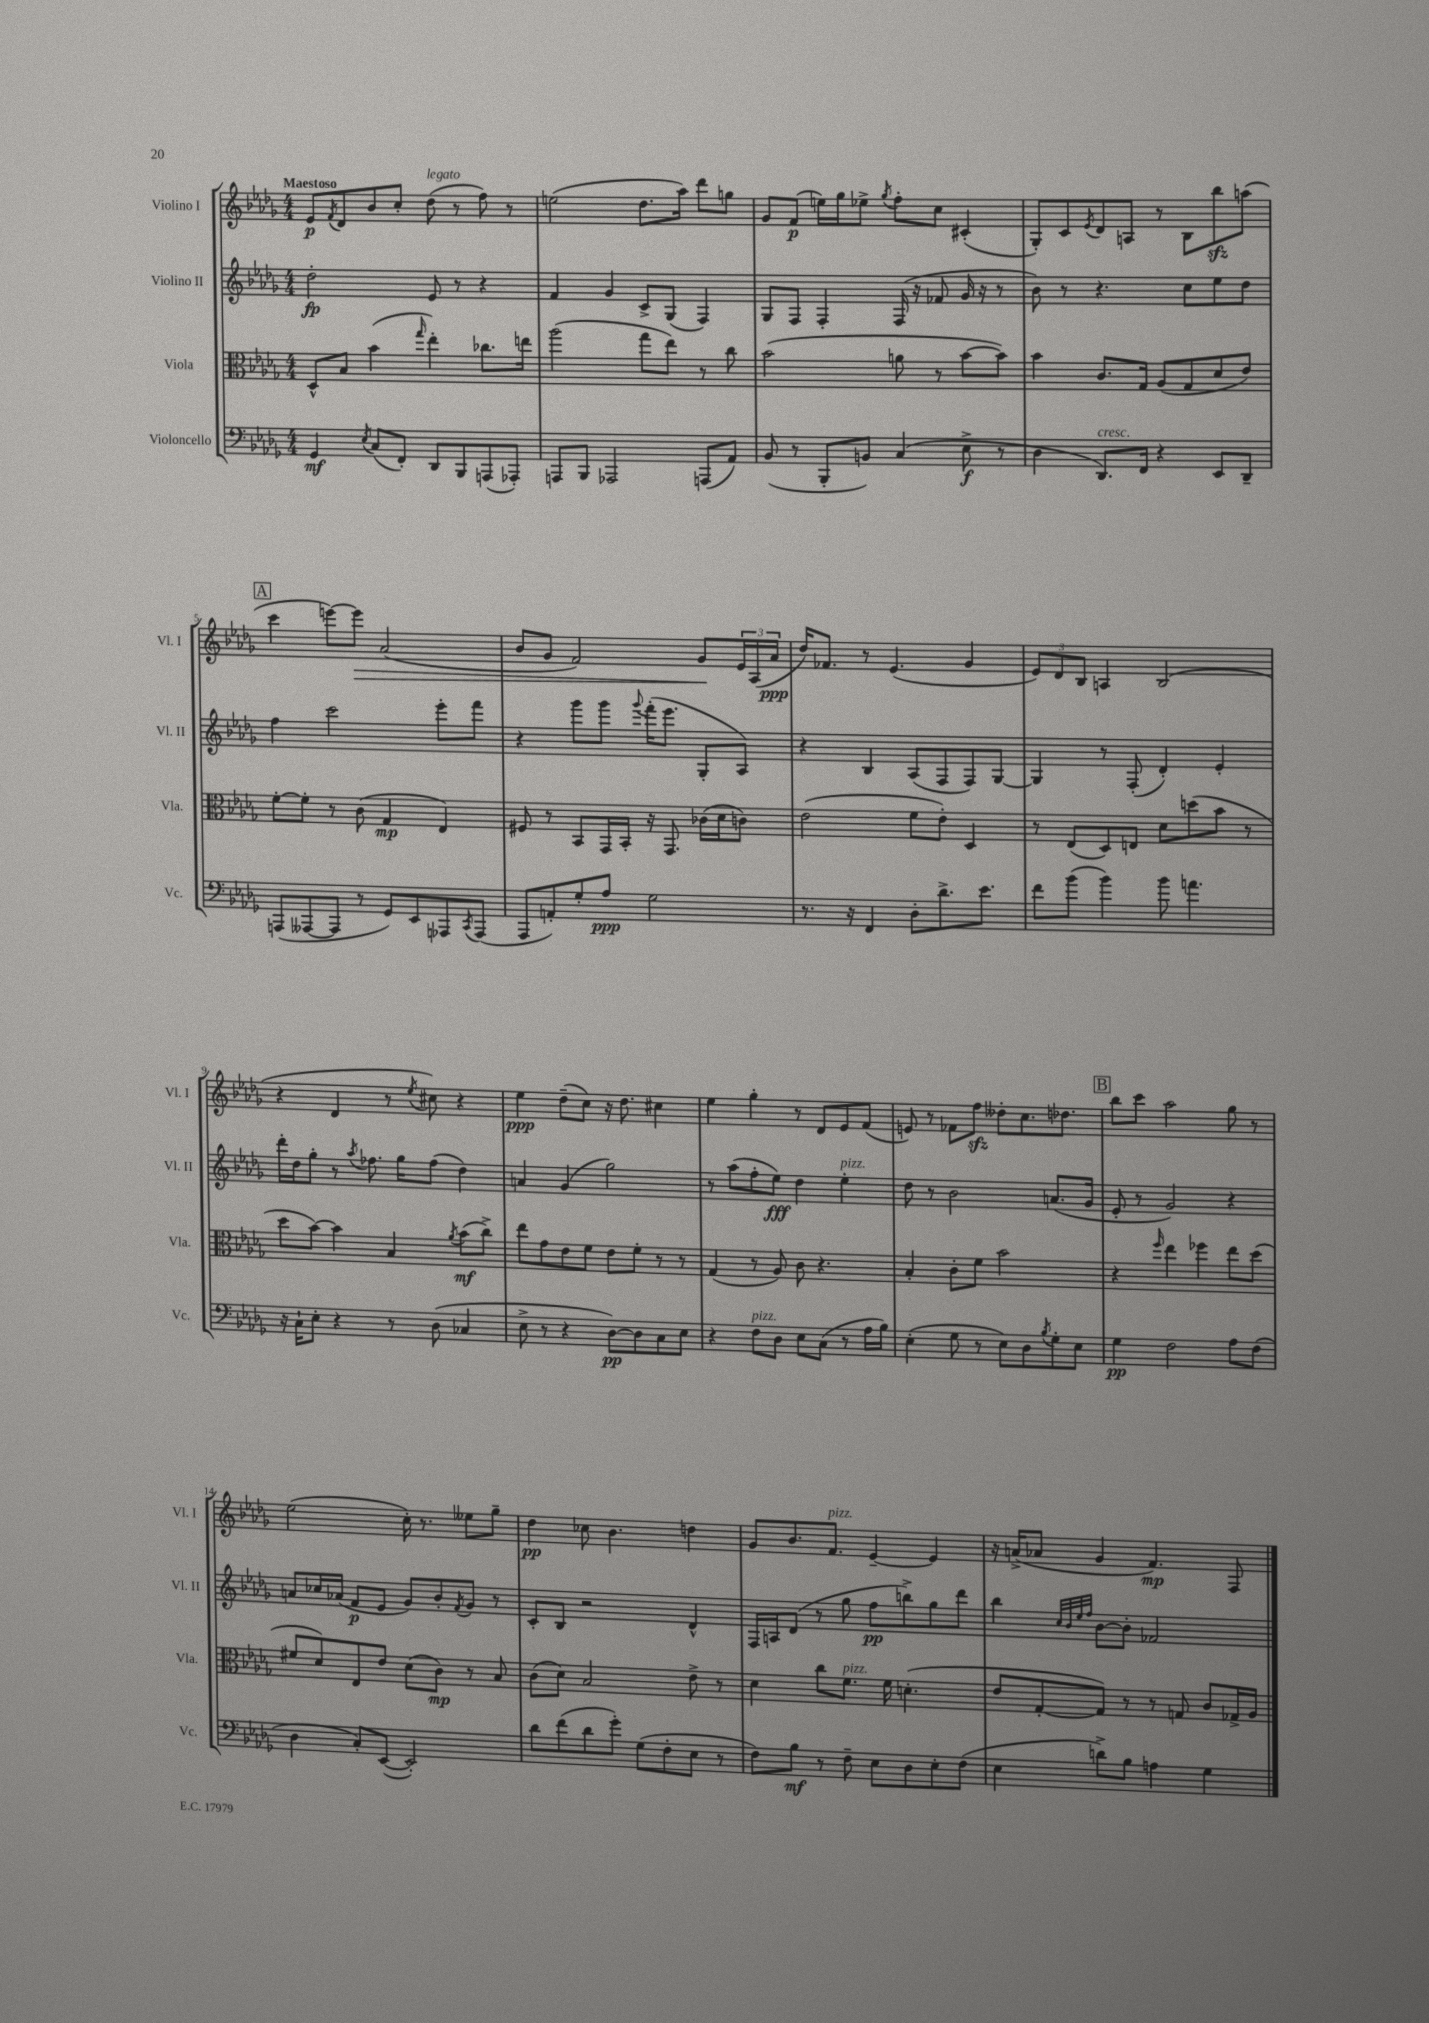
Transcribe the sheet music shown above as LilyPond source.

<<
\new StaffGroup <<
\new Staff = "s0" \with { instrumentName = "Violino I" shortInstrumentName = "Vl. I" } {
    \clef treble \key des \major \numericTimeSignature \time 4/4 \tempo "Maestoso"
    ees'8\p \acciaccatura { f'8 } des'8 bes'8 c''8-. des''8^\markup { \italic "legato" }( r8 f''8) r8 |
    e''2( des''8. aes''16) des'''8 g''8 |
    ges'8 f'8\p( e''16) ges''16 ees''8-> \acciaccatura { ges''8 } f''8-. c''8 cis'4-.( |
    ges8-.) c'8 \acciaccatura { ees'8 } des'8 a8 r8 bes8 bes''8\sfz a''8( |
    \mark \markup { \box "A" } c'''4 e'''8~) e'''8\> aes'2( |
    bes'8 ges'8 f'2) ges'8\! \tuplet 3/2 { ees'16 aes16( aes'16\ppp } |
    des''16) fes'8. r8 ees'4.( ges'4 |
    \tuplet 3/2 { ees'8) des'8 bes8 } a4 bes2( |
    r4 des'4 r8 \acciaccatura { ees''8 } cis''8) r4 |
    ees''4\ppp des''8--( c''8) r16 des''8. cis''4 |
    ees''4 ges''4-. r8 des'8 ees'8 f'8( |
    e'8) r8 fes'8 f''8\sfz deses''8-. c''8. des''8. |
    \mark \markup { \box "B" } bes''8 c'''8 aes''2 ges''8 r8 |
    ees''2( c''16-.) r8. eeses''8 ges''8-- |
    des''4\pp ces''8 bes'4. d''4 |
    ges'8 bes'8. f'8.^\markup { \italic "pizz." } ees'4~-- ees'4 |
    r16 a'16->( aes'8 ges'4 f'4.\mp) f8 \bar "|." |
}
\new Staff = "s1" \with { instrumentName = "Violino II" shortInstrumentName = "Vl. II" } {
    \clef treble \key des \major \numericTimeSignature \time 4/4
    des''2-.\fp ees'8 r8 r4 |
    f'4 ges'4 c'8-> ges8( f4) |
    ges8 f8 f4-. f16( r16 fes'8 ges'16 r16 r8 |
    bes'8) r8 r4. c''8 ees''8 des''8 |
    \mark \markup { \box "A" } f''4 c'''2 ees'''8-. f'''8 |
    r4 ges'''8 ges'''8 \appoggiatura { ges'''8 } f'''16-.( ees'''8. ges8-. aes8) |
    r4 bes4 aes8( f8 f8) ges8~ |
    ges4 r8 f8-.( des'4-.) ees'4-. |
    des'''16-. des''16 ges''8-. r8 \acciaccatura { aes''8 } fes''8. ges''16 fes''8( des''4) |
    a'4 ges'4( ges''2) |
    r8 aes''8( f''8-. ees''8\fff) des''4 ees''4-.^\markup { \italic "pizz." } |
    des''8 r8 bes'2 a'8.( ges'16 |
    \mark \markup { \box "B" } ees'8-. r8 ges'2) r4 |
    a'8 ces''16 aes'16( f'8\p ees'8 ges'8) bes'8-. \acciaccatura { f'8 } ges'8 r8 |
    c'8-. bes8 r2 des'4-^ |
    f16 a16 des'8( r8 ges''8 f''8\pp b''8->) ges''8 des'''8 |
    bes''4 \grace { c''32 bes'32 ees''32 f''32 } bes'8~ bes'8-. fes'2 \bar "|." |
}
\new Staff = "s2" \with { instrumentName = "Viola" shortInstrumentName = "Vla." } {
    \clef alto \key des \major \numericTimeSignature \time 4/4
    des8-^ bes8 bes'4( \grace { ges''16 } ees''4-.) ces''8. e''16 |
    aes''2( ges''8 ees''8) r8 c''8 |
    bes'2( a'8 r8 bes'8~ bes'8) |
    bes'4 c'8. ges16 aes8( ges8 des'8 ees'8) |
    \mark \markup { \box "A" } f'8~-. f'8-. r8 c'8( ges4\mp ees4) |
    fis8 r8 bes,8 ges,16 bes,16-. r16 ges,8. ces'16( des'16 c'8) |
    ees'2( f'8 ees'8-.) des4 |
    r8 ees8( des8) e8 des'8 d''8( bes'8 r8 |
    des''8 bes'8~) bes'4 bes4 \acciaccatura { aes'8 } bes'8\mf( c''8->) |
    ees''8 ges'8 ees'8 f'8 ees'8 f'8-. r8 r8 |
    ges4( r8 aes8) c'8 r4. |
    bes4-. c'8-. f'8 bes'2 |
    \mark \markup { \box "B" } r4 \grace { f''16 } ees''4 fes''4 ees''8 des''8( |
    fis'8 des'8) ees8 ees'8 des'8( c'8\mp) r8 bes8 |
    c'8( des'8) bes2 ees'8-> r8 |
    des'4 c''8 f'8.^\markup { \italic "pizz." } f'16 d'4.-.( |
    ees'8 ges8~-. ges8) r8 r8 g8 c'8 ges16-> aes16 \bar "|." |
}
\new Staff = "s3" \with { instrumentName = "Violoncello" shortInstrumentName = "Vc." } {
    \clef bass \key des \major \numericTimeSignature \time 4/4
    ges,4\mf \acciaccatura { ees8 } c8( f,8-.) des,8 bes,,8 a,,8( aes,,8-.) |
    a,,8 bes,,8 aes,,2 a,,8( aes,8) |
    bes,8( r8 bes,,8-. b,8) c4( ees8->\f r8 |
    des4 des,8.^\markup { \italic "cresc." }) f,16 r4 ees,8 des,8-- |
    \mark \markup { \box "A" } a,,8( aeses,,8~ aeses,,8 r8 ges,8) ees,8 aes,,8 \acciaccatura { c,8 } aes,,8( |
    aes,,8 a,8-.) ges8-. aes8\ppp ges2 |
    r8. r16 f,4 des8-. des'8.-> ees'8. |
    f'8 bes'8( bes'4) bes'8 a'4. |
    r16 c16-! ees8-. r4 r8 des8( ces4 |
    ees8-> r8 r4 des8~\pp) des8 c8 ees8 |
    r4 f8^\markup { \italic "pizz." } des8 ees8 c8( r8 aes16 bes16) |
    ees4-.( ges8 r8 ees8) des8 \acciaccatura { bes8 } ges8-. ees8 |
    \mark \markup { \box "B" } ges4\pp f2 aes8 f8( |
    des4 c8-.) ees,8~( ees,2-.) |
    des'8 f'8( des'8 ges'8-.) ges8( f8-. ees8 r8 |
    f8) bes8\mf r8 f8-- ees8 des8 ees8-. f8( |
    ees4 d'8->) bes8 a4 ges4 \bar "|." |
}
>>
>>
